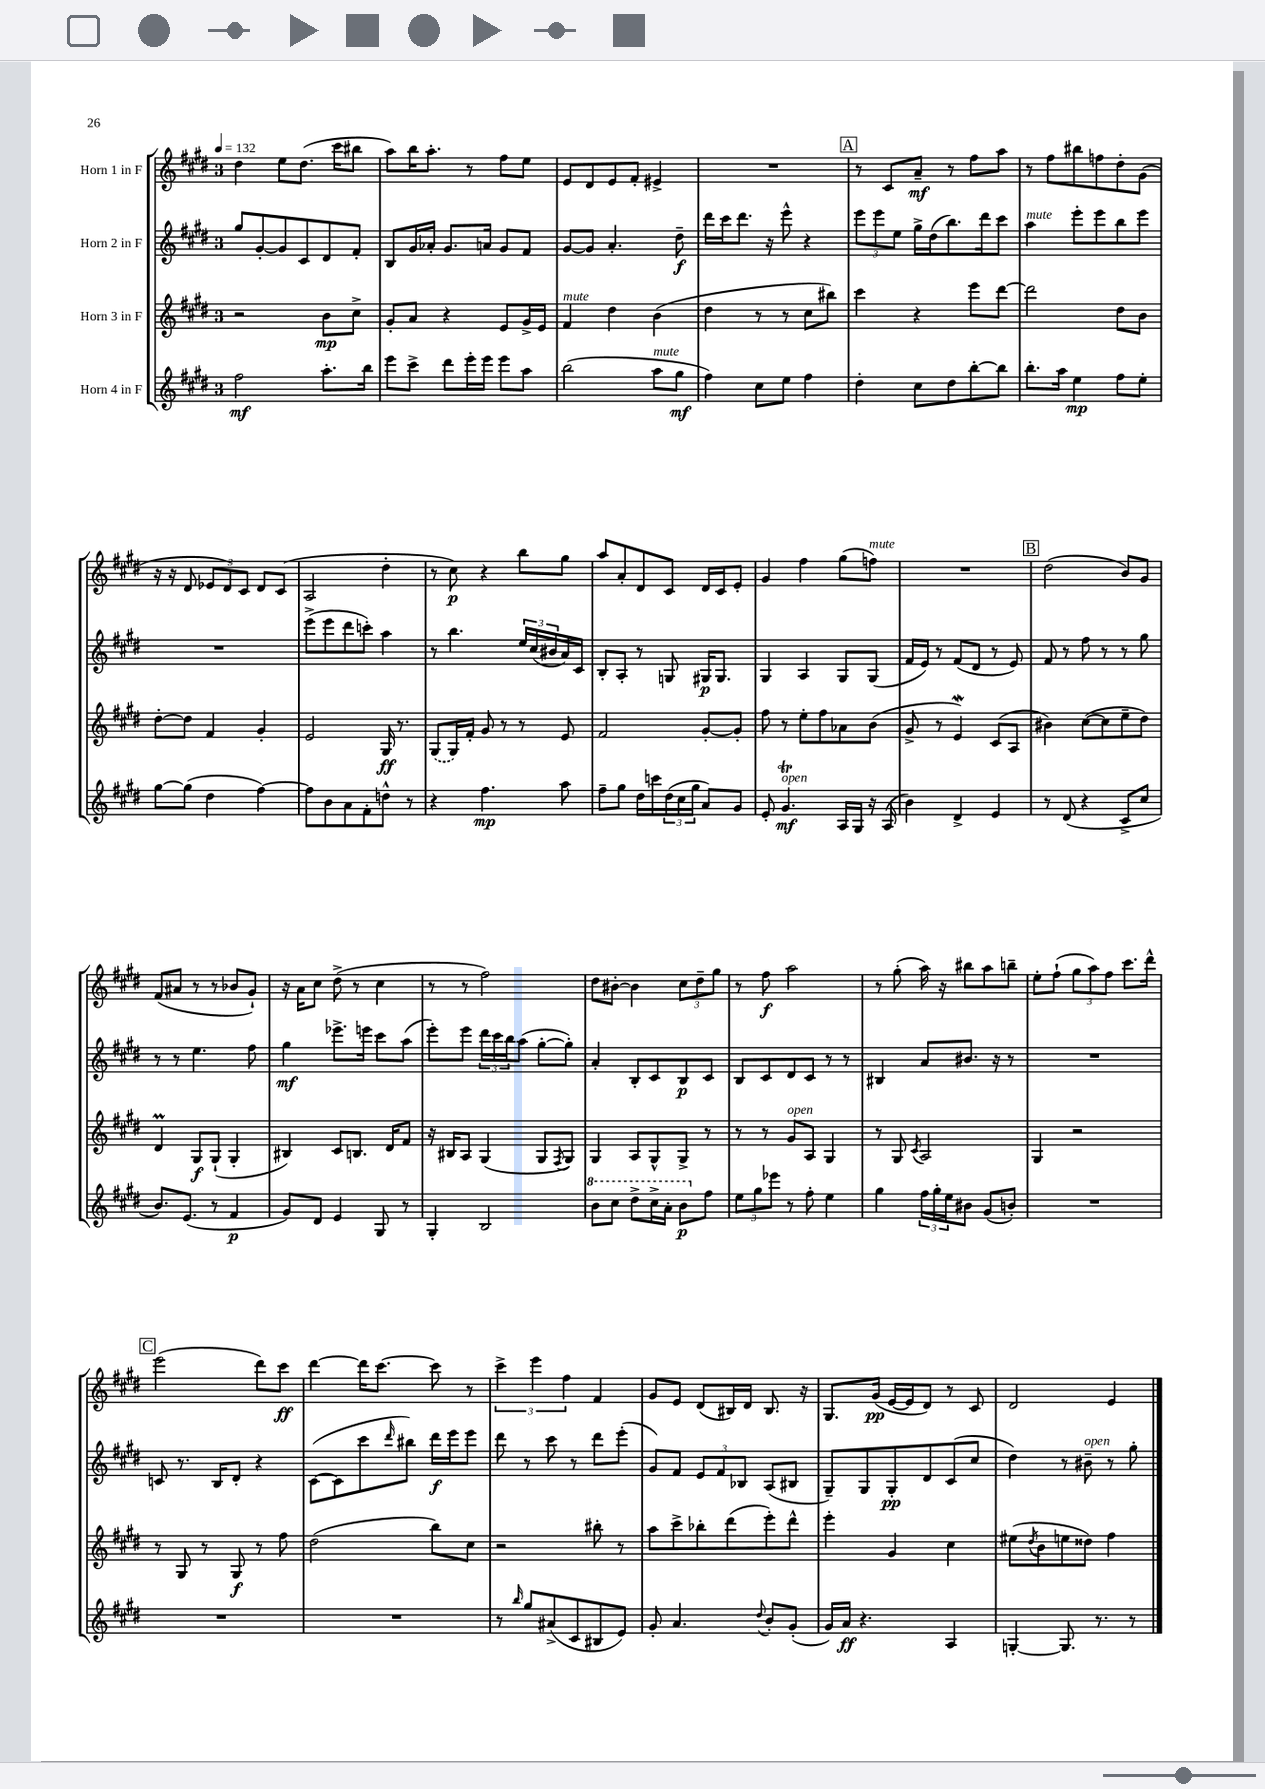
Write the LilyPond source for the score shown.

<<
\new StaffGroup <<
\new Staff = "s0" \with { instrumentName = "Horn 1 in F" } {
    \clef treble \key e \major \once \override Staff.TimeSignature.style = #'single-digit \time 3/4 \tempo 4 = 132
    dis''4 e''8 dis''8.( cis'''16 bis''8 |
    a''8) b''16 a''8.-. r8 fis''8 e''8 |
    e'8 dis'8 e'8 fis'8-. eis'4-> |
    R2. |
    \mark \markup { \box "A" } r8 cis'8 a'8--\mf r8 fis''8 a''8 |
    r8 fis''8 bis''8 f''8 dis''8-. gis'8( |
    r16 r16 dis'8 \tuplet 3/2 { ees'8 dis'8) cis'8 } dis'8 cis'8( |
    a2 dis''4-. |
    r8 cis''8\p) r4 b''8 gis''8 |
    a''8 a'8-. dis'8 cis'8 dis'16 cis'16 e'8-. |
    gis'4 fis''4 gis''8( f''8^\markup { \italic "mute" }) |
    R2. |
    \mark \markup { \box "B" } dis''2( b'8) gis'8 |
    fis'8( ais'8 r8 r8 bes'8 gis'8-!) |
    r16 a'16 cis''8 dis''8->( r8 cis''4 |
    r8 r8 fis''2) |
    dis''8 bis'8~-. bis'4 \tuplet 3/2 { cis''8 dis''8-- gis''8 } |
    r8 fis''8\f a''2 |
    r8 gis''8-.( a''16) r16 bis''8 a''8 b''8-- |
    e''8-. fis''8-!( \tuplet 3/2 { gis''8 a''8) fis''8 } cis'''8. dis'''16-^ |
    \mark \markup { \box "C" } e'''2( dis'''8) cis'''8\ff |
    dis'''4~ dis'''16 cis'''8.~ cis'''8 r8 |
    \tuplet 3/2 { cis'''4-> e'''4 fis''4 } fis'4 |
    gis'8 e'8 dis'8( bis16) dis'16 bis8. r16 |
    gis8. gis'16\pp( e'16~ e'16 dis'8) r8 cis'8 |
    dis'2 e'4 \bar "|." |
}
\new Staff = "s1" \with { instrumentName = "Horn 2 in F" } {
    \clef treble \key e \major \once \override Staff.TimeSignature.style = #'single-digit \time 3/4
    gis''8 gis'8~-. gis'8 cis'8 dis'8 fis'8-. |
    b8 gis'16 aes'16-. gis'8. a'16 gis'8 fis'8 |
    gis'8~ gis'8 a'4.-. dis''8--\f |
    dis'''16 cis'''16 dis'''8. r16 e'''8-^ r4 |
    \mark \markup { \box "A" } \tuplet 3/2 { e'''8 e'''8 e''8 } gis''16-> dis''16( b''8.) dis'''16 cis'''8 |
    a''4^\markup { \italic "mute" } e'''8-. e'''8 b''8 e'''8 |
    R2. |
    e'''8->( e'''8 dis'''8 c'''8-.) a''4 |
    r8 b''4. \tuplet 3/2 { e''16 cis''16( bis'16 } a'16) cis'16 |
    b8-. a8-. r8 g8 gis16\p gis8. |
    gis4 a4 gis8 gis8( |
    fis'16 e'16) r8 fis'8( dis'8 r8 e'8) |
    \mark \markup { \box "B" } fis'8 r8 fis''8 r8 r8 gis''8 |
    r8 r8 e''4. fis''8 |
    gis''4\mf ees'''8.-> e'''16 cis'''8 a''8( |
    e'''8-.) e'''8 \tuplet 3/2 { dis'''16 cis'''16 b''16 } a''8( gis''8~-. gis''8-.) |
    a'4-. b8-. cis'8 b8\p cis'8 |
    b8 cis'8 dis'8 cis'8 r8 r8 |
    bis4 a'8 bis'8. r16 r8 |
    R2. |
    \mark \markup { \box "C" } c'8 r8. b16 dis'8-. r4 |
    cis'8~( cis'8 cis'''8 \grace { dis'''16 } bis''8) dis'''16\f e'''16 e'''8 |
    dis'''8 r8 cis'''8 r8 dis'''8 e'''8-.( |
    gis'8) fis'8 \tuplet 3/2 { e'8 fis'8 bes8 } a8( bis8 |
    gis8--) gis8 gis8-.\pp dis'8 cis'8( cis''8 |
    dis''4) r8 bis'8--^\markup { \italic "open" } r8 gis''8-. \bar "|." |
}
\new Staff = "s2" \with { instrumentName = "Horn 3 in F" } {
    \clef treble \key e \major \once \override Staff.TimeSignature.style = #'single-digit \time 3/4
    r2 b'8\mp cis''8-> |
    gis'8-. a'8 r4 e'8 gis'16-> e'16 |
    fis'4^\markup { \italic "mute" } dis''4 b'4( |
    dis''4 r8 r8 cis''8 bis''8) |
    \mark \markup { \box "A" } cis'''4 r4 e'''8 dis'''8~ |
    dis'''2 dis''8 b'8 |
    dis''8~-. dis''8 fis'4 gis'4-. |
    e'2 gis16\ff r8. |
    \once \slurDashed gis8( gis16) fis'16-. gis'8 r8 r8 e'8 |
    fis'2 gis'8~-. gis'8-. |
    fis''8 r8 e''8-. fis''8 aes'8 b'8( |
    gis'8-> r8 e'4\mordent) cis'8( a8 |
    \mark \markup { \box "B" } bis'4) cis''8~( cis''8 e''8-- dis''8) |
    dis'4\prall gis8\f gis8-!( gis4-. |
    bis4) cis'8 b8. dis'16 fis'8 |
    r16 bis16 a8 gis4( gis8 \acciaccatura { fis8 } gis8) |
    gis4 a8 gis8-^ gis8-> r8 |
    r8 r8 gis'8^\markup { \italic "open" } a8 gis4 |
    r8 gis8 \acciaccatura { cis'8 } a2 |
    gis4 r2 |
    \mark \markup { \box "C" } r8 gis8 r8 gis8\f r8 fis''8 |
    dis''2( b''8) cis''8 |
    r2 bis''8-. r8 |
    a''8 cis'''8-> bes''8-. dis'''8( e'''8-.) dis'''8-^ |
    e'''4-. gis'4 cis''4 |
    eis''8( \acciaccatura { dis''8 } b'8 e''8 disis''8) fis''4 \bar "|." |
}
\new Staff = "s3" \with { instrumentName = "Horn 4 in F" } {
    \clef treble \key e \major \once \override Staff.TimeSignature.style = #'single-digit \time 3/4
    fis''2\mf a''8.-. b''16 |
    e'''8 cis'''8-> dis'''8 e'''16-. e'''16 e'''8 a''8 |
    b''2( a''8^\markup { \italic "mute" } gis''8\mf |
    fis''4) cis''8 e''8 fis''4 |
    \mark \markup { \box "A" } dis''4-. cis''8 dis''8 b''8~-. b''8 |
    b''8.-. a''16 e''4\mp fis''8 e''8-. |
    gis''8~ gis''8( dis''4 fis''4~) |
    fis''8 b'8 a'8 fis'8-. d''8-^ r8 |
    r4 fis''4.\mp a''8 |
    fis''8-- gis''8 dis''16 c'''16 \tuplet 3/2 { dis''16( cis''16 gis''16 } a'8) gis'8 |
    e'8-. gis'4.\trill\mf^\markup { \italic "open" } a16 gis16 r16 a16( |
    b'4) dis'4-> e'4 |
    \mark \markup { \box "B" } r8 dis'8( r4 cis'8-> cis''8 |
    b'8.) e'8.( r8 fis'4\p |
    gis'8) dis'8 e'4 gis8 r8 |
    gis4-. b2 |
    \ottava #1 b''8 cis'''8 dis'''8-> cis'''16-> a''16-. b''8\p \ottava #0 fis''8 |
    \tuplet 3/2 { e''8 gis''8 ees'''8 } r8 fis''8-. e''4 |
    gis''4 \tuplet 3/2 { fis''16 gis''16-. e''16 } bis'8 gis'8( b'8-.) |
    R2. |
    \mark \markup { \box "C" } R2. |
    R2. |
    r8 \grace { b''16 } gis''8 ais'8->( cis'8 bis8 e'8) |
    gis'8-. a'4. \appoggiatura { dis''8 } b'8-. gis'8-.( |
    gis'16) a'16\ff r4. a4 |
    g4~-. g8. r8. r8 \bar "|." |
}
>>
>>
\layout { \context { \Score \remove "Bar_number_engraver" } }
